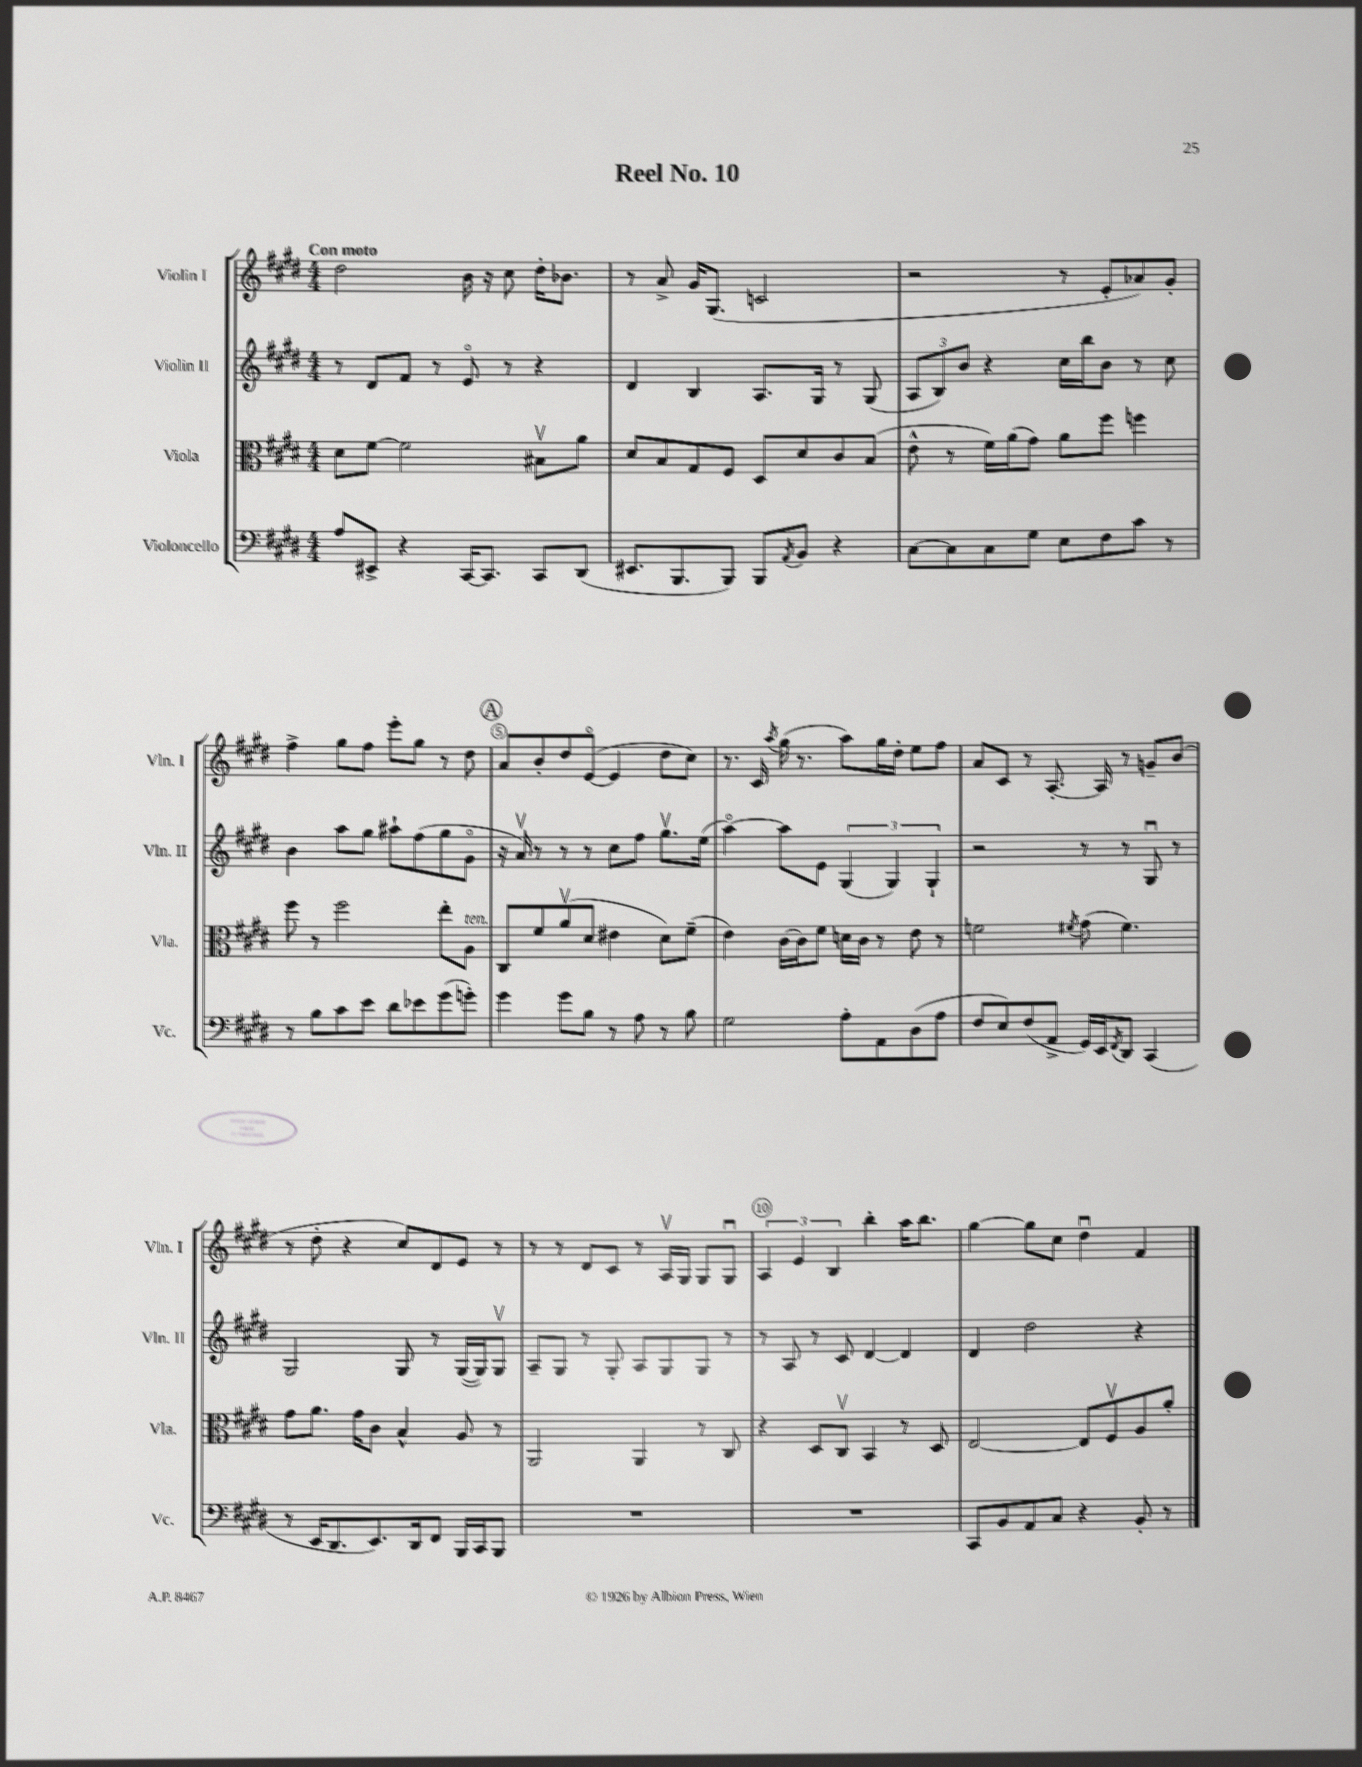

**kern	**kern	**kern	**kern
*part4	*part3	*part2	*part1
*staff4	*staff3	*staff2	*staff1
*I"Violoncello	*I"Viola	*I"Violin II	*I"Violin I
*I'Vc.	*I'Vla.	*I'Vln. II	*I'Vln. I
*clefF4	*clefC3	*clefG2	*clefG2
*k[f#c#g#d#]	*k[f#c#g#d#]	*k[f#c#g#d#]	*k[f#c#g#d#]
*M4/4	*M4/4	*M4/4	*M4/4
=1	=1	=1	=1
!	!	!	!LO:TX:a:B:t=Con moto
8A/L	8d#\L	8r	2dd#\
8EE#X^/J	[8f#\J	8d#/L	.
4r	2f#\]	8f#/J	.
.	.	8r	.
[16CC#/KL	.	8e/	16b\
8.CC#/J]	.	.	16r
.	.	8r	8cc#\
8CC#/L	8B#Xv\L	4r	16dd#'\KL
.	.	.	8.b-X\J
(8DD#/J	8a\J	.	.
=2	=2	=2	=2
8.EE#X/L	8d#/L	4d#/	8r
.	8B/	.	8a^/
8.BBB/	.	.	.
.	8G#/	4B/	16g#/KL
.	.	.	(8.G#/J
8BBB/J)	8F#/J	.	.
8BBB/L	8D#/L	8.A/L	2cn/
8qAA/	.	.	.
8BB/J	8d#/	.	.
.	.	16G#/Jk	.
4r	8c#/	8r	.
.	(8B/J	(8G#/	.
=3	=3	=3	=3
[8C#\L	8e^^\	12A/L	2r
.	.	12B/)	.
8C#\]	8r	.	.
.	.	12b/J	.
8C#\	16f#\LL)	4r	.
.	(16a\J	.	.
8G#\J	8g#\J)	.	.
8E\L	8a\L	16cc#\LL	8r
.	.	16bb\J	.
8F#\	8ff#\J	8b\J	8e'/L
8c#\J	4ffn\	8r	8a-X/)
8r	.	8cc#\	8g#'/J
!!LO:LB:g=z
=4	=4	=4	=4
8r	8ff#\	4b\	4ff#^\
8B\L	8r	.	.
8c#\	2ff#\	8aa\L	8gg#\L
8e\J	.	8gg#\J	8ff#\J
8d#\L	.	8aa#X`\L	8eee'\L
8e-X\	.	(8ff#\	8gg#\J
(8g#\	8ee'\L	8gg#\	8r
!	!LO:TX:a:i:t=ten.	!	!
8gn'\J)	8A\J	8g#\J	8dd#\
!!LO:REH:place=s1:t=A
=5	=5	=5	=5
4g#\	8C#/L	16r	8a/L
.	.	16av/)	.
.	8f#/	8r	8b'/
8g#\L	(8av/	8r	8dd#/
8B\J	8d#/J	8r	([8e/J
8r	4e#X\	8cc#\L	4e/]
8A\	.	8ff#\J	.
8r	8d#\L)	8.gg#v\L	8dd#\L
8B\	(8f#~\J	.	8cc#\J)
.	.	(16ee\Jk	.
=6	=6	=6	=6
2G#\	4e\)	[4aa\)	8.r
.	.	.	16c#/
.	.	.	8qaa/
.	[16c#\LL	8aa\L]	(16gg#\
.	16c#\J]	.	8.r
.	8f#\J	8e\J	.
8A'\L	16dn\LL	(6G#/	8aa\L)
.	16c#\JJ	.	.
8AA\	8r	.	16gg#\L
.	.	6G#/)	.
.	.	.	16dd#'\JJ
(8D#\	8e\	.	8ee\L
.	.	6G#`/	.
8A\J	8r	.	8ff#\J
=7	=7	=7	=7
8F#/L	2fn\	2r	8a/L
8E/)	.	.	8c#/J
(8F#/	.	.	8r
8AA^/J	.	.	[8.A'/
.	8qf#X/	.	.
16GG#/LL)	(8g#\	8r	.
16EE/J	.	.	16A/]
8qFF#/	.	.	.
8DD#/J	4.f#\)	8r	8r
(4CC#/	.	8G#u/	8gn~/L
.	.	8r	(8b/J
!!LO:LB:g=z
=8	=8	=8	=8
8r	8g#\L	2G#/	8r
16EE/KL	8.a\J	.	8dd#'\
8.DD#/	.	.	.
.	.	.	4r
.	16g#\KL	.	.
8.EE/)	8c#\J	.	.
.	4B^^/	8G#/	8cc#/L)
16DD#/k	.	.	.
8FF#/J	.	8r	8d#/
16BBB/LL	8A/	([16G#/LL	8e/J
16CC#/J	.	16G#/J])	.
8BBB/J	8r	8G#v/J	8r
=9	=9	=9	=9
1r	2AA/	8A~/L	8r
.	.	8G#/J	8r
.	.	8r	8d#/L
.	.	8G#'/	8c#/J
.	4AA/	8A/L	8r
.	.	8G#/	16Av/LL
.	.	.	16G#/JJ
.	8r	8G#/J	8G#/L
.	8C#/	8r	8G#u/J
=10	=10	=10	=10
1r	4r	8r	6A/
.	.	8A/	.
.	.	.	6e/
.	8D#/L	8r	.
.	.	.	6B/
.	8C#v/J	8c#/	.
.	4BB/	[4d#/	4bb'\
.	8r	4d#/]	16aa\KL
.	.	.	8.bb\J
.	8D#/	.	.
=11	=11	=11	=11
8CC#/L	[2E/	4d#/	[4gg#\
8BB/	.	.	.
8AA/	.	2dd#\	8gg#\L]
8C#/J	.	.	8cc#\J
4r	8E/L]	.	4dd#u\
.	8F#v/	.	.
8BB'/	8A/	4r	4f#/
8r	8a'/J	.	.
==	==	==	==
*-	*-	*-	*-
